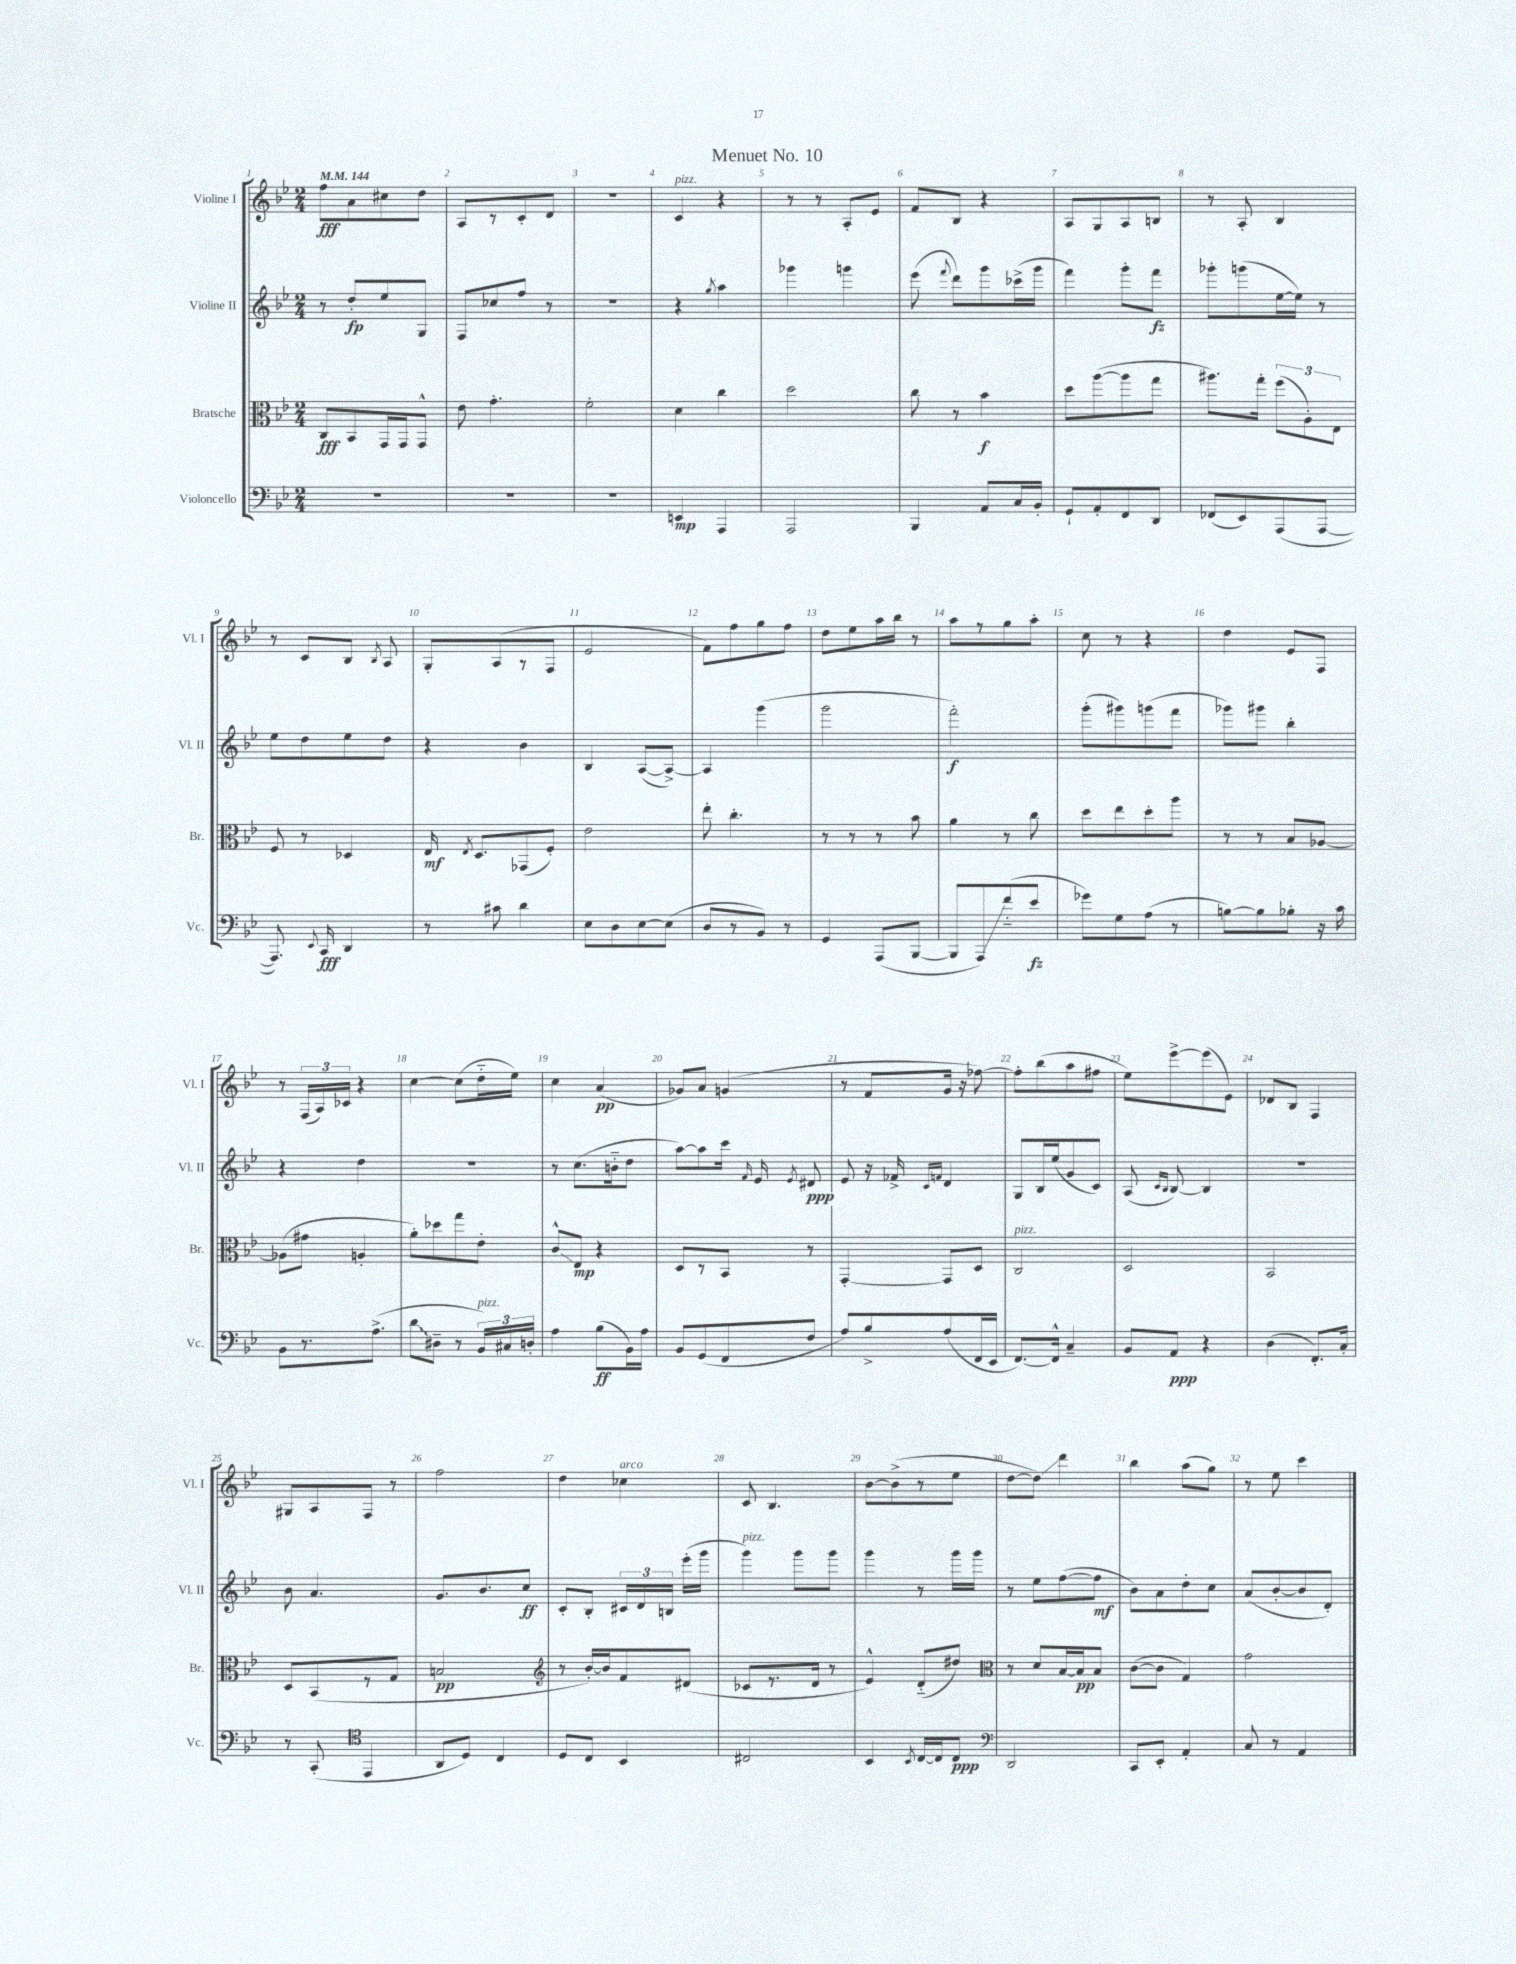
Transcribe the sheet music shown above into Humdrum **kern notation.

**kern	**kern	**kern	**kern
*staff4	*staff3	*staff2	*staff1
*clefF4	*clefC3	*clefG2	*clefG2
*k[b-e-]	*k[b-e-]	*k[b-e-]	*k[b-e-]
*M2/4	*M2/4	*M2/4	*M2/4
*MM144	*MM144	*MM144	*MM144
2r	8C	8r	8ff
.	8BB-	8dd'	8a
.	16GG	8ee-	8cc#
.	16GG	.	.
.	8GG^^	8G	8dd
=	=	=	=
2r	8e-	8F	8A
.	4.g'	8cc-	8r
.	.	8ff	8c'
.	.	8r	8d
=	=	=	=
2r	2f'	2r	2r
=	=	=	=
4EE	4d	4r	4c
.	.	8qgg	.
4AAA	4cc	4aa	4r
=	=	=	=
2AAA	2dd	4ggg-	8r
.	.	.	8r
.	.	4ggg	8A'
.	.	.	8e-
=	=	=	=
4BBB-	8cc	(8eee-	8f
.	.	8qqfff	.
.	8r	8ddd)	8B-
8AA	4b-	8ggg	4r
16C	.	(16ccc-^	.
16BB-'	.	16ggg	.
=	=	=	=
8GG`	8dd	4fff)	8A
8AA'	([8aa	.	8G
8FF	8aa]	8ggg'	8A
8DD	8gg	8fff	8B
=	=	=	=
(8FF-	8.aa#)	8ggg-'	8r
8EE-)	.	(8ggg	8A'
.	16gg'	.	.
(8AAA	(12ff	[16ee-	4B-
.	.	16ee-])	.
.	12A')	.	.
[8AAA	.	8r	.
.	12E-	.	.
=	=	=	=
8.AAA])	8F	8ee-	8r
.	8r	8dd	8c
8qqEE-	.	.	.
16CC	.	.	.
4DD	4D-	8ee-	8B-
.	.	.	8qB-
.	.	8dd	8A
=	=	=	=
8r	16E-	4r	8G'
.	8qE-	.	.
.	8.D	.	.
8c#	.	.	(8A
4d	(8GG-	4b-	8r
.	8F')	.	8F
=	=	=	=
8E-	2e-	4B-	2e-
8D	.	.	.
[8E-	.	([8A	.
(8E-]	.	8A^_)	.
=	=	=	=
8D	8ee-'	4A]	8f)
8r	4.cc'	.	8ff
8BB-)	.	(4ggg	8gg
8r	.	.	8ff
=	=	=	=
4GG	8r	2ggg	8dd
.	8r	.	8ee-
(8AAA	8r	.	16aa
.	.	.	16bb-
[8BBB-	8b-	.	8r
=	=	=	=
8BBB-]	4a	2fff')	8aa
8AAA)	.	.	8r
(8f'~	8r	.	8gg
8e-	8cc	.	8aa'
=	=	=	=
8g-)	8dd	(8ggg'	8cc
8G	8ee-	8ggg#)	8r
(8A	8dd'	(8ggg	4r
8r	8aa	8fff	.
=	=	=	=
[8B)	8r	8ggg-)	4dd
8B]	8r	8ggg#	.
8B-'	8B-	4bb-'	8e-
16r	[8A-	.	8F
16c	.	.	.
=	=	=	=
8BB-	(8A-]	4r	8r
8.r	8g#	.	(24F
.	.	.	24A)
.	.	.	24c-
.	4A'	4dd	4r
(8.A^	.	.	.
=	=	=	=
8d	8a')	2r	[4cc
8D#~	8dd-	.	.
8r	8gg	.	(8cc]
24BB-)	8e-'	.	16dd'~
24C#	.	.	.
.	.	.	16ee-)
24D'	.	.	.
=	=	=	=
4A	8c^^	8r	4cc
.	8E-	(8.cc	.
(8B-	4r	.	(4a
.	.	16b'~	.
16BB-)	.	8dd	.
16A	.	.	.
=	=	=	=
8BB-	8D	[8aa)	8g-)
(8GG	8r	8aa]	8a
8FF	8BB-	16ccc	(4g
.	.	16qqf	.
.	.	16e-	.
.	.	8qe-	.
8F	8r	8d#	.
=	=	=	=
8A)	[4GG'	8e-	8r
8B-^	.	16r	8f
.	.	16f-^	.
.	.	16qqc	.
.	.	16qqf	.
(8A	8GG]	4d	16g
.	.	.	16r
16FF	8D	.	[8ff-)
16EE-	.	.	.
=	=	=	=
[8.FF)	2C	8G	8ff-']
.	.	16B-	(8bb-
16FF^^]	.	(16ee-	.
4C~	.	8g	8aa
.	.	8c)	8ff#
=	=	=	=
8BB-	2D	(8A	8ee-)
.	.	16qqc	.
.	.	16qqB-	.
8AA	.	[8B-)	[8eee-^
4r	.	4B-]	(8eee-]
.	.	.	8e-)
=	=	=	=
(4D	2BB-	2r	8d-
.	.	.	8B-
8.FF')	.	.	4F
16C'	.	.	.
=	=	=	=
8r	8D	8b-	8G#
(8CC'	(8BB-	4.a	8A
*clefC4	*	*	*
4EE-	8r	.	8F
.	8G	.	8r
=	=	=	=
8AA	2B	8.g	2ff
8D)	.	.	.
.	.	8.b-	.
4C	.	.	.
.	.	8cc	.
=	=	=	=
*	*clefG2	*	*
8D	8r	8c'	4dd
8C	[16b-')	8B-'	.
.	16b-]	.	.
4BB-	8f	24c#	4cc-
.	.	24d	.
.	.	24B	.
.	(8d#	(16eee-'	.
.	.	16ggg	.
=	=	=	=
2C#	8c-	4ggg)	8c
.	8.r	.	4.B-
.	.	8ggg	.
.	16d	.	.
.	8r	8ggg	.
=	=	=	=
4BB-	4e-^^)	4ggg	[8b-
.	.	.	(8b-^]
8qBB-	.	.	.
[16C	(8d'~	8r	8r
16C]	.	.	.
8C	8dd#)	16ggg	8ee-
.	.	16ggg	.
=	=	=	=
*clefF4	*clefC3	*	*
2DD	8r	8r	[8dd
.	8d	8ee-	8dd])
.	[16B-	([8ff	4ddd
.	16B-]	.	.
.	8B-	8ff]	.
=	=	=	=
8CC	([8c	8b-)	4bb-
8EE-'	8c]	8a	.
4AA'	4G)	8dd'	(8aa
.	.	8cc	8gg)
=	=	=	=
8C	2g	(8a	8r
8r	.	[8b-'	8ee-
4AA	.	8b-]	4ccc
.	.	8d')	.
==	==	==	==
*-	*-	*-	*-
